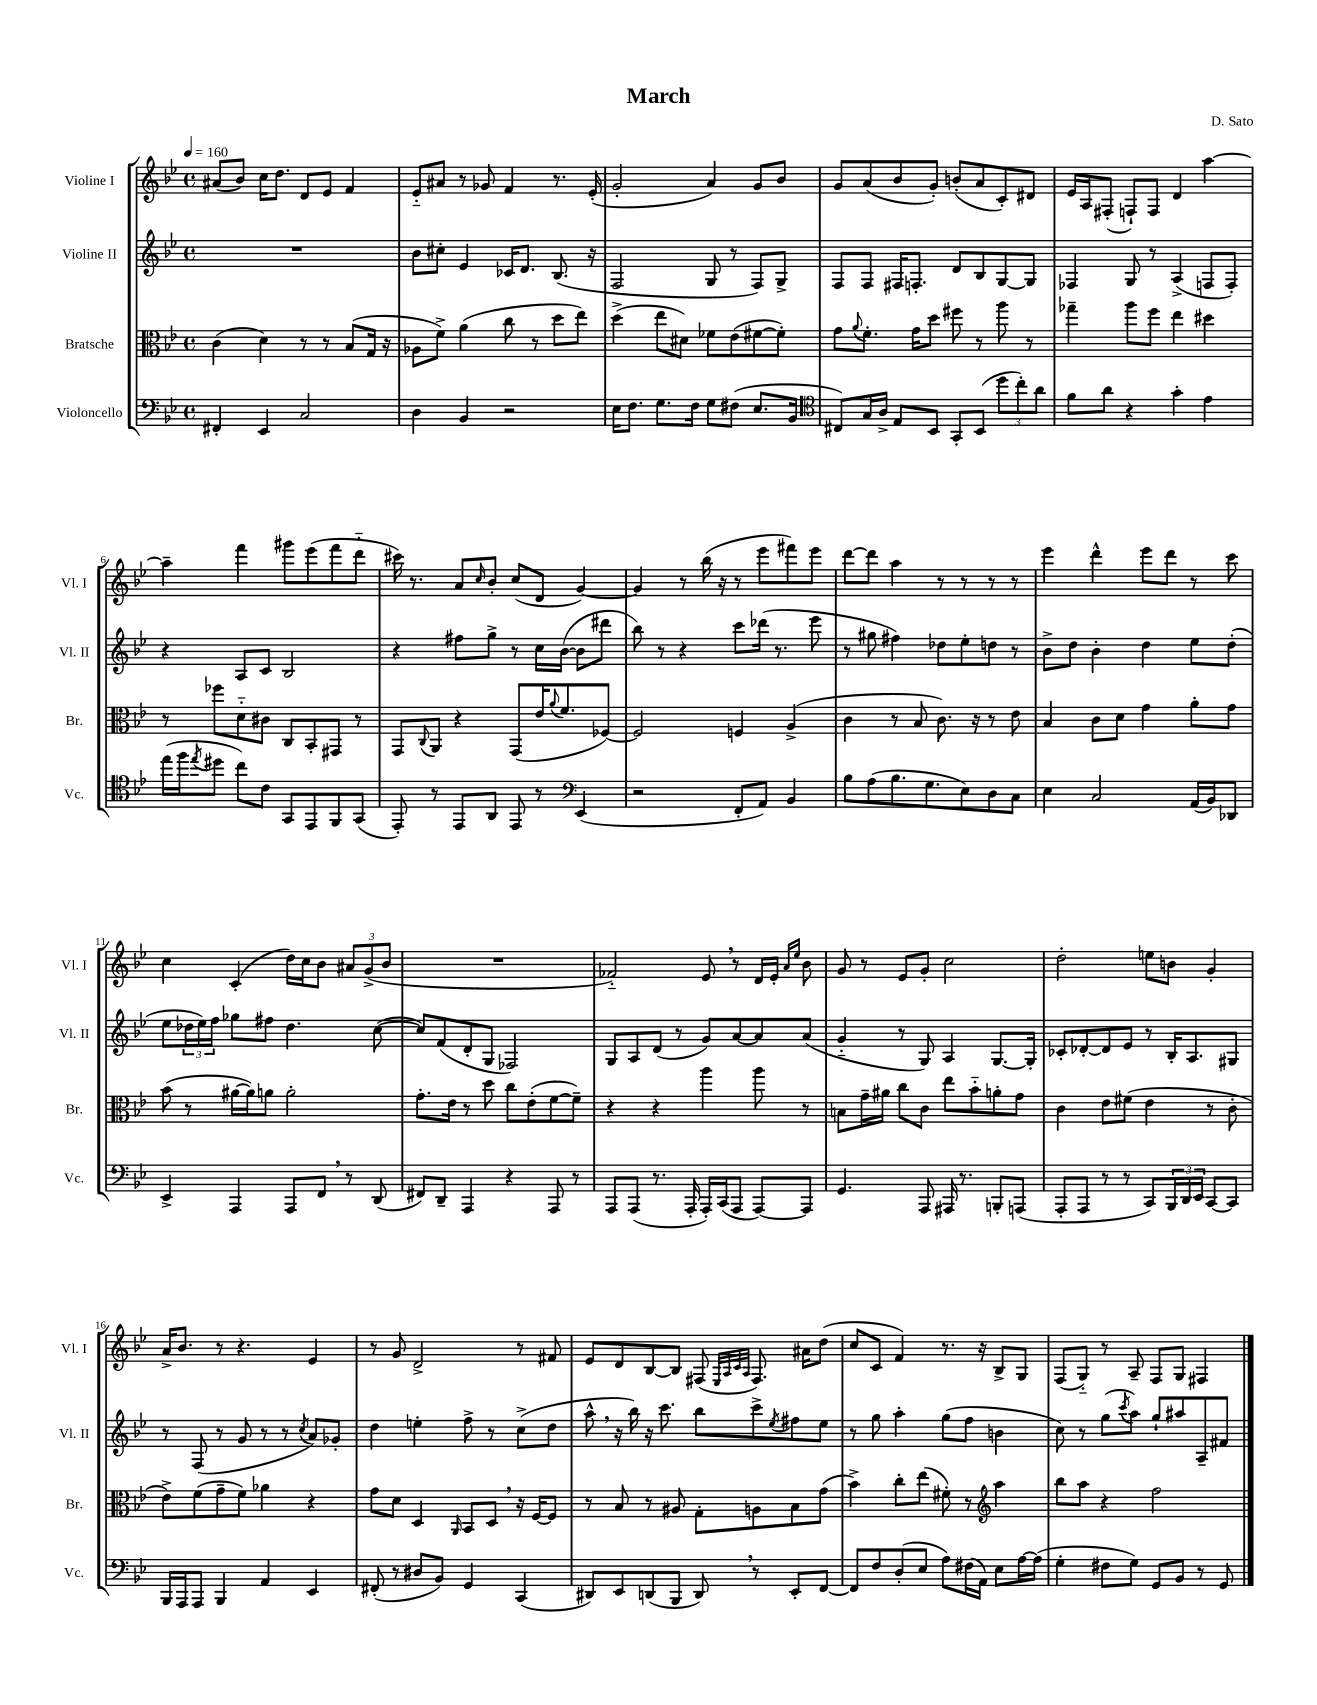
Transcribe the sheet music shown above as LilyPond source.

\header { title = "March" composer = "D. Sato" }
<<
\new StaffGroup <<
\new Staff = "s0" \with { instrumentName = "Violine I" shortInstrumentName = "Vl. I" } {
    \clef treble \key bes \major \defaultTimeSignature \time 4/4 \tempo 4 = 160
    ais'8( bes'8) c''16 d''8. d'8 ees'8 f'4 |
    ees'8-_ ais'8 r8 ges'8 f'4 r8. ees'16-.( |
    g'2-. a'4) g'8 bes'8 |
    g'8 a'8( bes'8 g'8-.) b'8-.( a'8 c'8-.) dis'8 |
    ees'16 a16 fis8-.( f8-!) f8 d'4 a''4~ |
    a''4-- f'''4 gis'''8 ees'''8( f'''8 d'''8-_ |
    cis'''16) r8. a'8 \grace { c''16 } bes'8-. c''8( d'8 g'4~) |
    g'4 r8 bes''16( r16 r8 ees'''8 fis'''8) ees'''8 |
    d'''8~ d'''8 a''4 r8 r8 r8 r8 |
    ees'''4 d'''4-^ ees'''8 d'''8 r8 c'''8 |
    c''4 c'4-.( d''16) c''16 bes'8 \tuplet 3/2 { ais'8 g'8->( bes'8 } |
    R1 |
    fes'2-_) ees'8 \breathe r8 d'16 ees'16-. \grace { a'16 ees''16 } bes'8 |
    g'8 r8 ees'8 g'8-. c''2 |
    d''2-. e''8 b'8 g'4-. |
    a'16-> bes'8. r8 r4. ees'4 |
    r8 g'8 d'2-> r8 fis'8 |
    ees'8 d'8 bes8~ bes8 fis8( \grace { ees32 a32 c'32 a32 } fis8.) ais'16 d''8( |
    c''8 c'8 f'4) r8. r16 bes8-> g8 |
    f8( g8-_) r8 a8-- f8 g8 fis4 \bar "|." |
}
\new Staff = "s1" \with { instrumentName = "Violine II" shortInstrumentName = "Vl. II" } {
    \clef treble \key bes \major \defaultTimeSignature \time 4/4
    R1 |
    bes'8 cis''8-. ees'4 ces'16 d'8. bes8.( r16 |
    f2 g8 r8 f8) g8-> |
    f8 f8 fis16 f8.-. d'8 bes8 g8~ g8 |
    fes4 g8 r8 a4->( f8 f8-.) |
    r4 a8 c'8 bes2 |
    r4 fis''8 g''8-> r8 c''16 bes'16~( bes'8 dis'''8 |
    bes''8) r8 r4 c'''8 des'''16( r8. ees'''8 |
    r8 gis''8 fis''4) des''8 ees''8-. d''8 r8 |
    bes'8-> d''8 bes'4-. d''4 ees''8 d''8-.( |
    ees''8 \tuplet 3/2 { des''16 ees''16) f''16 } ges''8 fis''8 des''4. c''8~( |
    c''8) f'8( d'8-. g8 fes2) |
    g8 a8 d'8( r8 g'8) a'8~ a'8 a'8( |
    g'4-_ r8 g8) a4 g8.~ g16-. |
    ces'8-. des'8~-. des'8 ees'8 r8 bes16-. a8. gis8 |
    r8 f8( r8 g'8 r8 r8 \acciaccatura { c''8 } a'8) ges'8-. |
    d''4 e''4-. f''8-> r8 c''8->( d''8 |
    a''8-^ \breathe r16 bes''16) r16 c'''8. bes''8 c'''8-> \acciaccatura { ees''8 } fis''8 ees''8 |
    r8 g''8 a''4-. g''8( f''8 b'4 |
    c''8) r8 g''8( \acciaccatura { c'''8 } a''8) g''8-! ais''8 a8-- fis'8 \bar "|." |
}
\new Staff = "s2" \with { instrumentName = "Bratsche" shortInstrumentName = "Br." } {
    \clef alto \key bes \major \defaultTimeSignature \time 4/4
    c'4( d'4) r8 r8 bes8( g16 r16 |
    aes8 f'8->) a'4( c''8 r8 d''8 ees''8) |
    d''4->( ees''8 dis'8) fes'8 ees'8( fis'8~ fis'8-.) |
    g'8 \appoggiatura { a'8 } f'8.-. g'16 d''8 fis''8 r8 a''8 r8 |
    ges''4-- a''8 f''8 ees''4 dis''4 |
    r8 fes''8 d'8-_ cis'8 c8 bes,8-. gis,8 r8 |
    g,8 \appoggiatura { c8 } a,8 r4 g,8( ees'16 \appoggiatura { a'8 } f'8. fes8~) |
    fes2 f4 a4->( |
    c'4 r8 bes8 c'8.) r16 r8 ees'8 |
    bes4 c'8 d'8 g'4 a'8-. g'8 |
    bes'8( r8 ais'16~ ais'16) a'8 a'2-. |
    g'8.-. ees'16 r8 d''8 c''8 ees'8-.( f'8~ f'8--) |
    r4 r4 a''4 a''8 r8 |
    b8 g'16-- ais'16 c''8 c'8 ees''8 bes'8-_ a'8-. g'8 |
    c'4 ees'8 fis'8( ees'4 r8 c'8-. |
    ees'8->) f'8( g'8-- f'8) aes'4 r4 |
    g'8 d'8 d4 \grace { a,16 } bes,8 d8 \breathe r16 f16~ f8 |
    r8 bes8 r8 ais8 g8-. a8 bes8 g'8( |
    bes'4->) c''8-. ees''8( fis'8-.) r8 \clef treble a''4 |
    bes''8 a''8 r4 f''2 \bar "|." |
}
\new Staff = "s3" \with { instrumentName = "Violoncello" shortInstrumentName = "Vc." } {
    \clef bass \key bes \major \defaultTimeSignature \time 4/4
    fis,4-. ees,4 c2 |
    d4 bes,4 r2 |
    ees16 f8. g8. f16 g8 fis8( ees8. bes,16 |
    \clef tenor cis8) g16 a16-> ees8 bes,8 g,8-. bes,8( \tuplet 3/2 { d''8 c''8-.) a'8 } |
    f'8 a'8 r4 g'4-. ees'4 |
    ees''16( f''16 \acciaccatura { ees''8 } dis''8 c''8) c'8 g,8 ees,8 f,8 g,8( |
    ees,8-.) r8 ees,8 a,8 ees,8 r8 \clef bass ees,4( |
    r2 f,8-. a,8) bes,4 |
    bes8 a8( bes8. g8. ees8) d8 c8 |
    ees4 c2 a,16( bes,16) des,8 |
    ees,4-> a,,4 a,,8 f,8 \breathe r8 d,8( |
    fis,8) d,8-- a,,4 r4 a,,8 r8 |
    a,,8 a,,8( r8. a,,16-. a,,16-.) c,16( a,,8 a,,8~) a,,8 |
    g,4. a,,8 ais,,16 r8. b,,8-. a,,8( |
    a,,8-. a,,8 r8 r8 c,8) \tuplet 3/2 { bes,,16 d,16 ees,16 } c,8~ c,8 |
    bes,,16 a,,16 a,,8 bes,,4 a,4 ees,4 |
    fis,8-.( r8 dis8 bes,8) g,4 c,4( |
    dis,8) ees,8 d,8( bes,,8 d,8) \breathe r8 ees,8-. f,8~ |
    f,8 f8 d8-.( ees8 a8) fis16( a,16) ees8 a16~ a16( |
    g4-. fis8 g8) g,8 bes,8 r8 g,8 \bar "|." |
}
>>
>>
